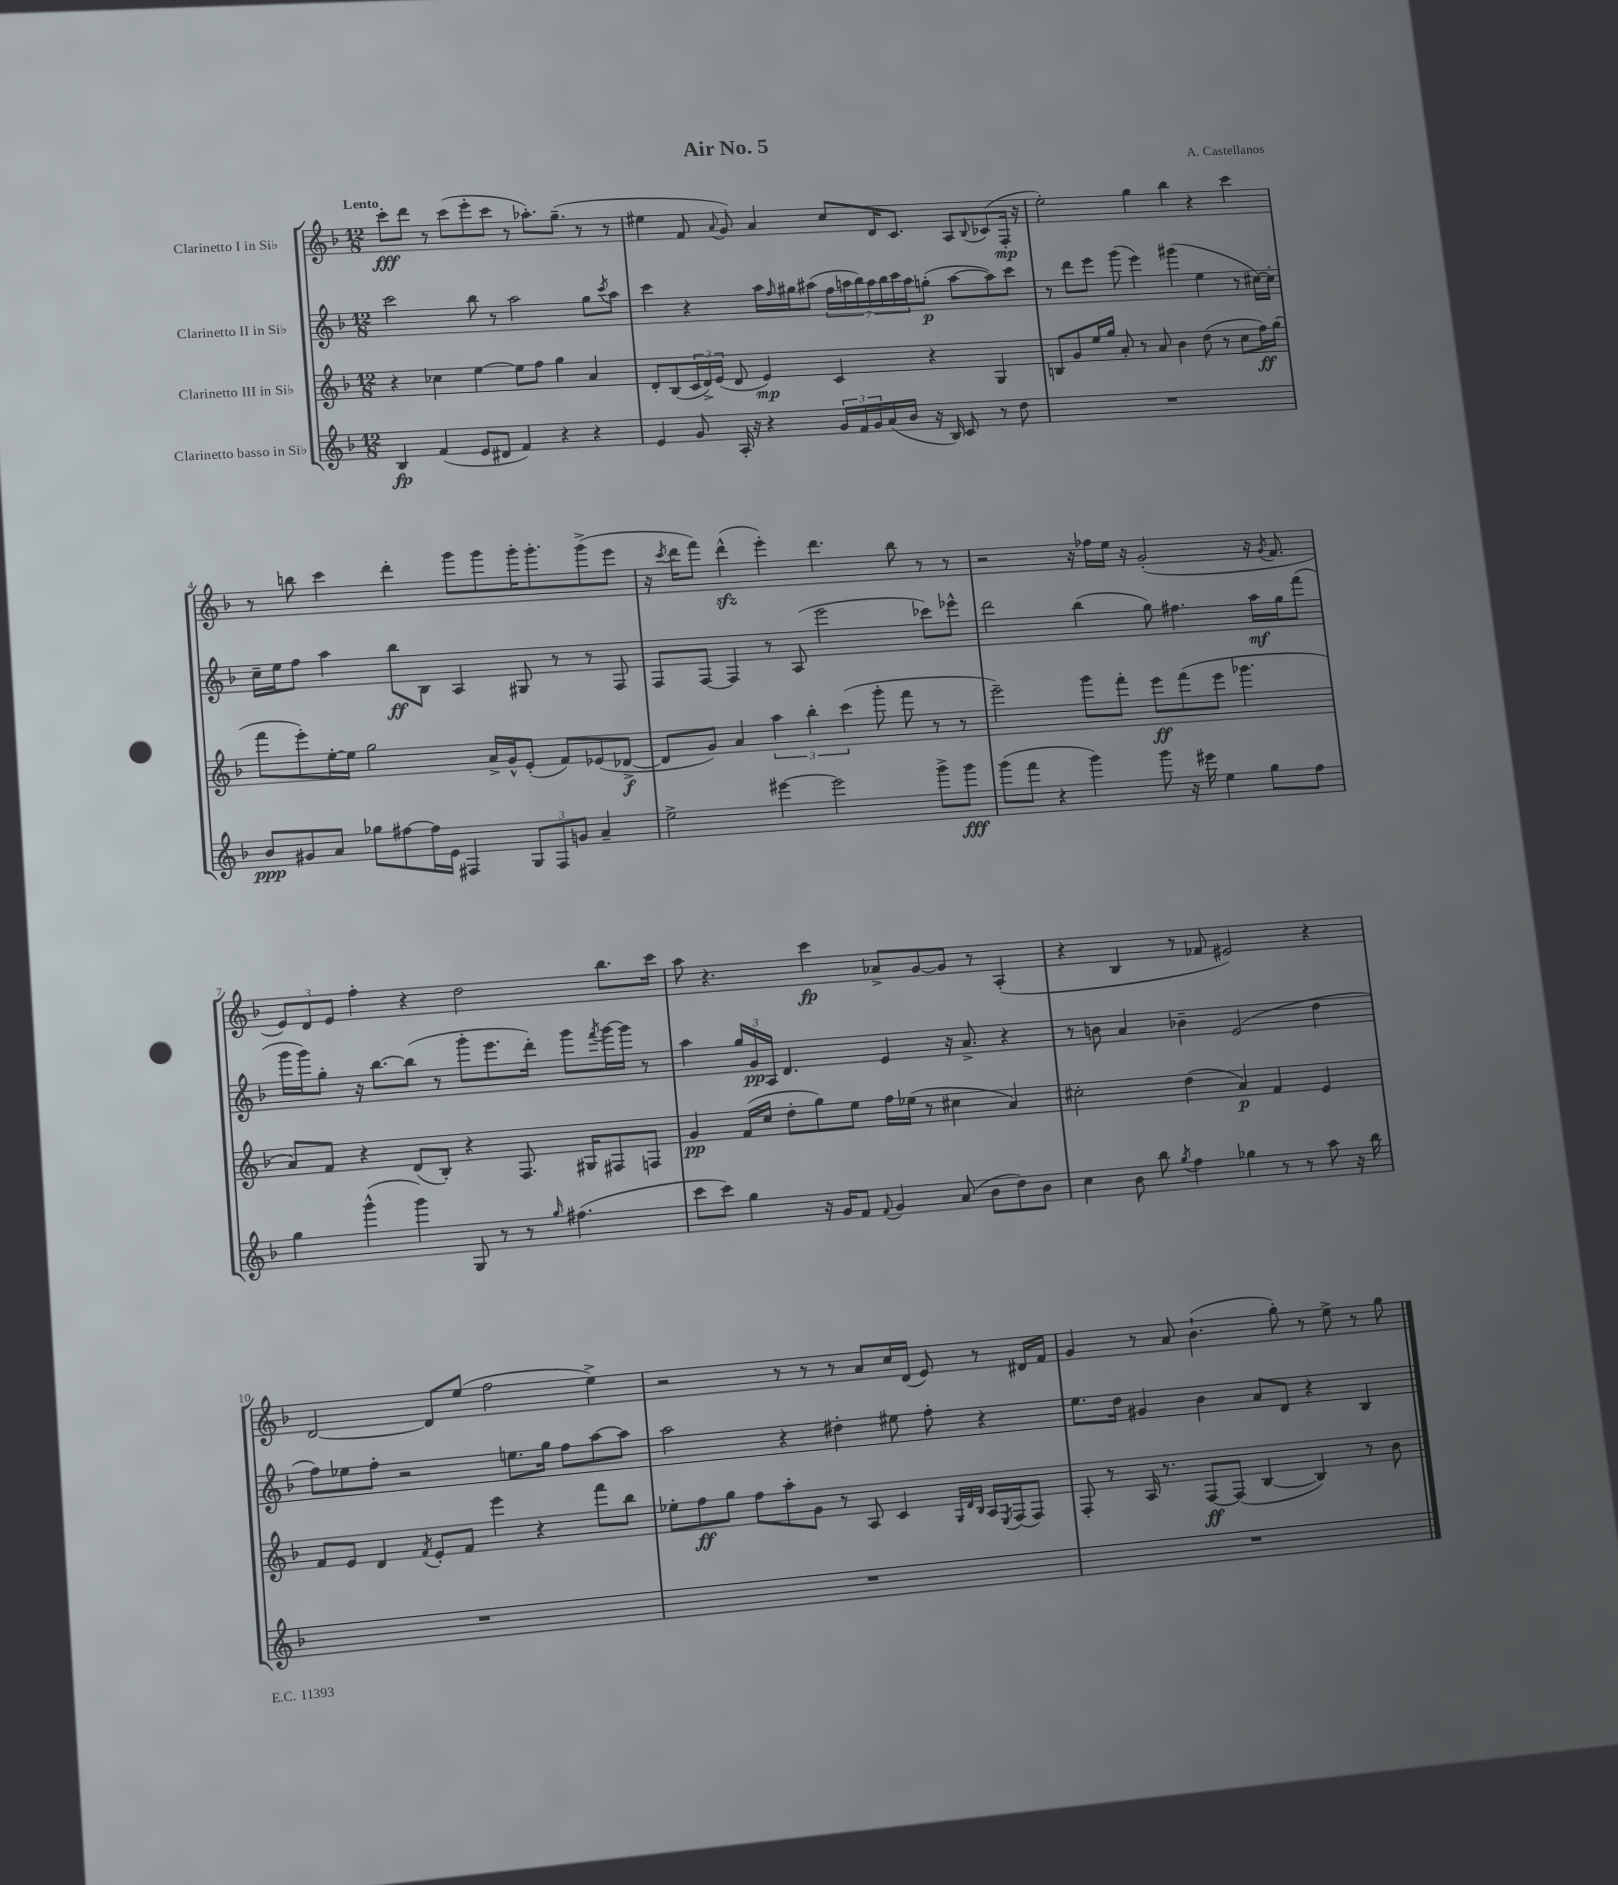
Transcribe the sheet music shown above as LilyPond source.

\header { title = "Air No. 5" composer = "A. Castellanos" }
<<
\new StaffGroup <<
\new Staff = "s0" \with { instrumentName = "Clarinetto I in Sib" } {
    \clef treble \key f \major \numericTimeSignature \time 12/8 \tempo "Lento"
    c'''8-.\fff d'''8 r8 c'''8( e'''8-. c'''8 r8 aes''8.-.) g''8.--( r8 r8 |
    eis''4 f'8 \appoggiatura { a'8 } g'8) a'4 c''8 d'16 c'8. a8 \appoggiatura { bes8 } ces'8( f16-.\mp r16 |
    e''2-.) g''4 bes''4 r4 c'''4 |
    r8 b''8 c'''4 d'''4-. g'''8 g'''8 g'''16-. g'''8.-. g'''8->( e'''8 |
    r16 \acciaccatura { c'''8 } d'''16 f'''8) d'''4-^\sfz( e'''4-.) d'''4. bes''8 r8 r8 |
    r2 r16 fes''16 e''16 r16 g'2-.( r16 \acciaccatura { g'8 } f'8. |
    \tuplet 3/2 { e'8) d'8 e'8 } f''4-. r4 d''2 bes''8. c'''16 |
    a''8 r4. c'''4\fp aes'8-> g'8~ g'8 r8 a4-.( |
    r4 bes4 r8 fes'8 eis'2) r4 |
    d'2~ d'8 e''8( f''2 e''4->) |
    r2 r8 r8 r8 a'8 c''16 d'16( e'8) r8 dis'16 f'16 |
    g'4 r8 a'8 bes'4.-!( g''8-.) r8 e''8-> r8 g''8 \bar "|." |
}
\new Staff = "s1" \with { instrumentName = "Clarinetto II in Sib" } {
    \clef treble \key f \major \numericTimeSignature \time 12/8
    c'''2 bes''8 r8 a''2 g''8 \acciaccatura { c'''8 } a''8 |
    c'''4 r4 a''16 \grace { f''16 } gis''16 ais''8( \tuplet 7/4 { f''16 a''16 bes''16) a''16 bes''16 c'''16 a''16 } g''8-.\p( a''8~ a''8) c'''8 |
    r8 d'''8 e'''8 g'''8( e'''4) gis'''4( e''4 r8 cis''16~) cis''16-. |
    c''16-- e''16 f''8 a''4 bes''8\ff bes8 a4 gis8 r8 r8 f8 |
    f8 f8~ f4 r8 a8( e'''2 ces'''8) ees'''8-^ |
    d'''2 bes''4( g''8) fis''4. a''16\mf g''16 f'''8( |
    g'''16 g'''16) g''8-. r16 bes''8.~ bes''8( r8 g'''8-. e'''8. d'''16-.) g'''8 \acciaccatura { f'''8 } g'''16~ g'''16 r8 |
    a''4 \tuplet 3/2 { g''16 g'16\pp a16 } d'4. e'4 r16 a'8.-> r4 |
    r8 b'8 a'4 bes'4-- e'2( d''4 |
    f''8) ees''8 f''8-. r2 e''8. g''16 f''8 a''8~ a''8 |
    a''2 r4 dis''4-. eis''8 f''8-. r4 |
    e''8. d''16 gis'4 bes'4 a'8 d'8 r4 bes4 \bar "|." |
}
\new Staff = "s2" \with { instrumentName = "Clarinetto III in Sib" } {
    \clef treble \key f \major \numericTimeSignature \time 12/8
    r4 ces''4 e''4~ e''8 f''8 g''4 a'4 |
    d'8-. bes8( \tuplet 3/2 { c'16 d'16->) e'16( } d'8 e'4\mp) c'4 r4 g4 |
    b8 g'8 e''16 g''16 a'8-. r8 a'8 bes'4 d''8( r8 c''8 f''16\ff) g''16( |
    f'''8 e'''8-.) e''16~-. e''16 g''2 a'16-> g'16-^ e'8-.( f'8) ees'8( des'8~->\f |
    des'8 g'8) a'4 \tuplet 3/2 { a''4 bes''4-. c'''4( } g'''8-. f'''8 r8 r8 |
    e'''2--) g'''8 f'''8-. e'''8\ff f'''8( e'''8 ges'''4. |
    a'8) f'8 r4 d'8( bes8-.) r4 f8. gis16 fis8 f8 |
    g'4\pp f'16( c''16 d''8-. g''8) e''8 f''16 ees''16( r8 cis''4 a'4) |
    cis''2-. d''4( a'4\p) f'4 e'4 |
    f'8 e'8 d'4 \acciaccatura { f'8 } e'8-. f'8 e'''4 r4 f'''8 bes''8 |
    ees''8-. f''8\ff g''8 f''8 a''8-. g'8 r8 a8 c'4 \grace { g32 d'32 bes32 } a16 \acciaccatura { e8 } f16( f8) |
    f8-. r8 a16 r8. f8~\ff f8( bes4~ bes4) r8 bes'8 \bar "|." |
}
\new Staff = "s3" \with { instrumentName = "Clarinetto basso in Sib" } {
    \clef treble \key f \major \numericTimeSignature \time 12/8
    bes4\fp f'4( e'8 dis'8 f'4) r4 r4 |
    e'4 g'8 a16-. r16 r4 \tuplet 3/2 { g'16 f'16 g'16 } a'16( bes'16 r16 bes16) c'8 r8 d''8 |
    R1. |
    bes'8\ppp gis'8 a'8 ges''8 fis''8~ fis''16 e'16 fis4 \tuplet 3/2 { g8 fis8 g'8 } a'4-- |
    e''2-> eis'''4~ eis'''2 g'''8-> g'''8\fff |
    g'''8( f'''8 r4 g'''4) g'''8 r16 eis'''16 e''4 g''8 f''8 |
    g''4 g'''4-^( g'''4) g8 r8 r8 \grace { g''16 } fis''4.( |
    c'''8 c'''8) g''4 r16 g'16 f'8 \appoggiatura { f'8 } g'4 a'8( bes'8 d''8) bes'8 |
    c''4 bes'8 bes''8 \acciaccatura { g''8 } f''4 ges''4 r8 r8 a''8 r16 bes''16 |
    R1. |
    R1. |
    R1. \bar "|." |
}
>>
>>
